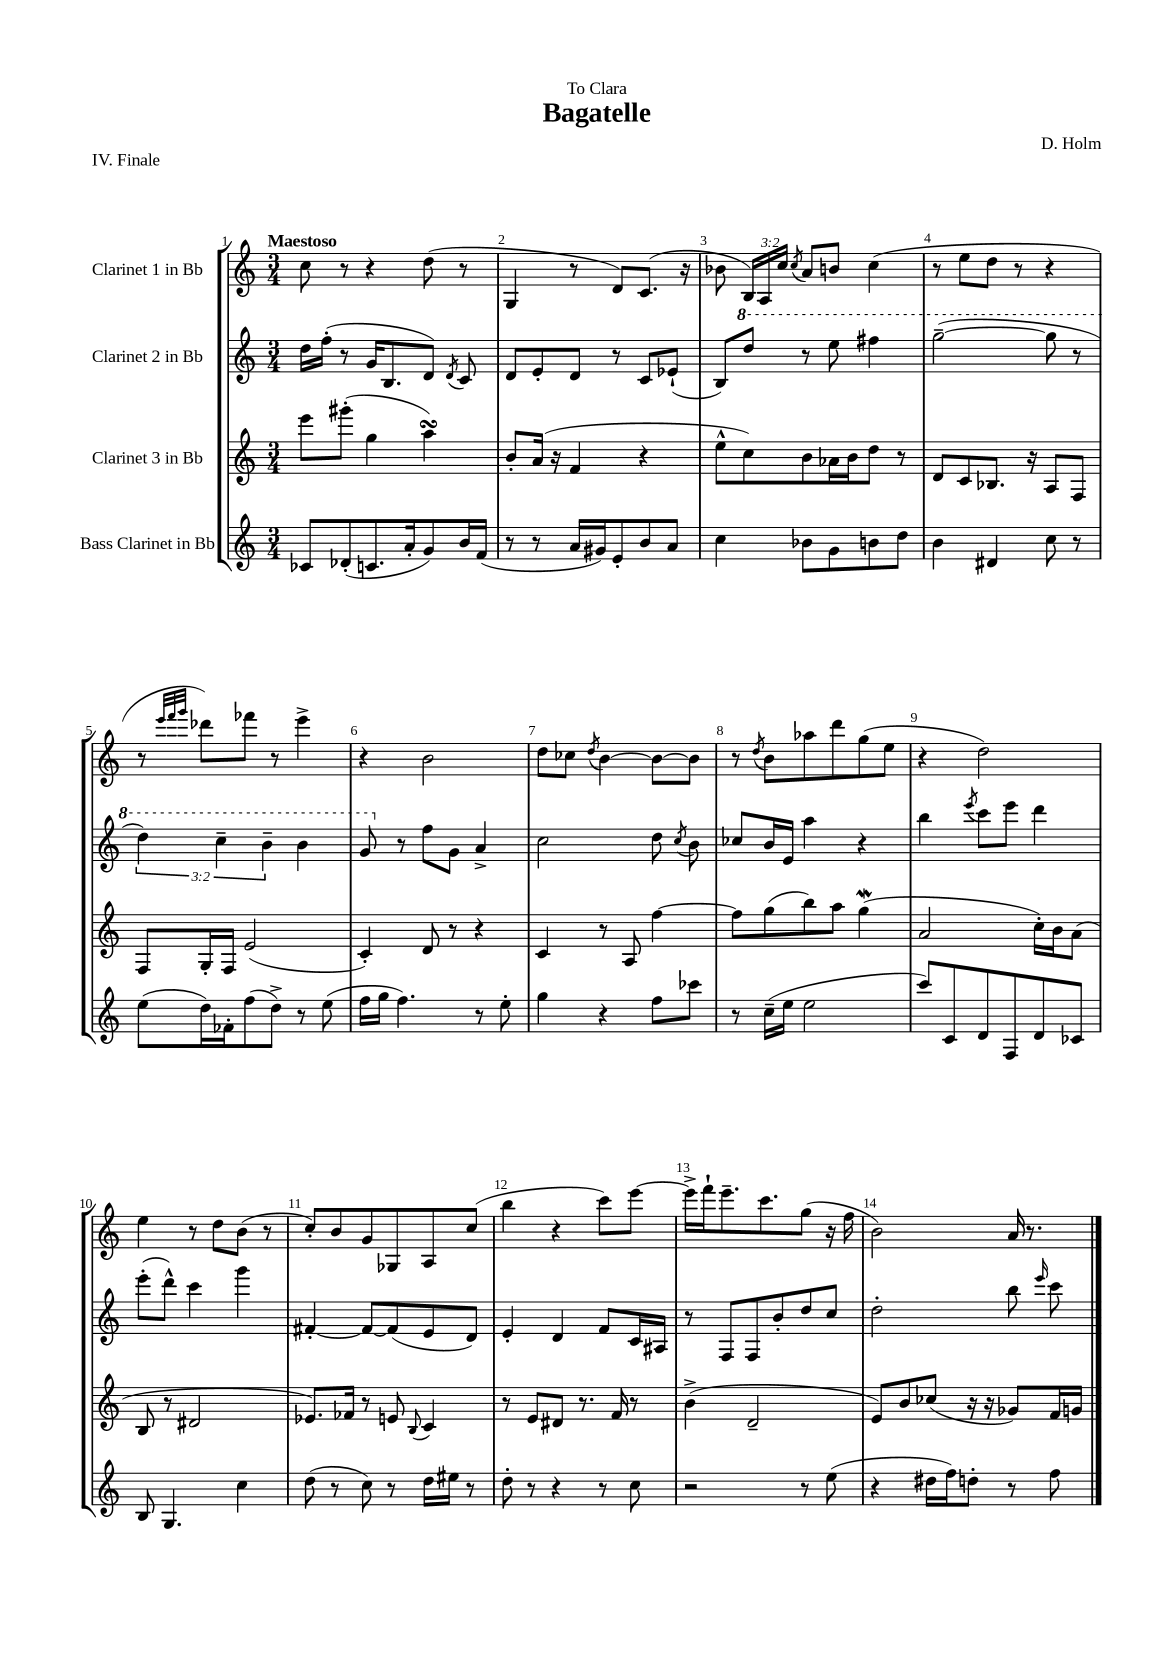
\header { title = "Bagatelle" composer = "D. Holm" dedication = "To Clara" piece = "IV. Finale" }
<<
\new StaffGroup <<
\new Staff = "s0" \with { instrumentName = "Clarinet 1 in Bb" } {
    \clef treble \key c \major \numericTimeSignature \time 3/4 \override Staff.TupletNumber.text = #tuplet-number::calc-fraction-text \tempo "Maestoso"
    \autoBeamOff c''8 r8 r4 d''8( r8 |
    g4 r8 d'8[) c'8.]( r16 |
    bes'8 \tuplet 3/2 { b16[) a16 c''16] } \acciaccatura { c''8 } a'8[ b'8] c''4( |
    r8 e''8[ d''8] r8 r4 |
    r8 \grace { e'''32[ f'''32 g'''32] } des'''8[) fes'''8] r8 e'''4-> |
    r4 b'2 |
    d''8[ ces''8] \acciaccatura { d''8 } b'4~ b'8[~ b'8] |
    r8 \acciaccatura { d''8 } b'8[ aes''8 d'''8 g''8( e''8] |
    r4 d''2) |
    e''4 r8 d''8[ b'8]( r8 |
    c''8[-.) b'8 g'8 ges8 a8 c''8]( |
    b''4 r4 c'''8[) e'''8]~ |
    e'''16[-> f'''16-! e'''8.-- c'''8. g''8]( r16 f''16 |
    b'2) a'16 r8. \bar "|." |
}
\new Staff = "s1" \with { instrumentName = "Clarinet 2 in Bb" } {
    \clef treble \key c \major \numericTimeSignature \time 3/4 \override Staff.TupletNumber.text = #tuplet-number::calc-fraction-text
    \autoBeamOff d''16[ f''16]-.( r8 g'16[ b8. d'8]) \acciaccatura { d'8 } c'8 |
    d'8[ e'8-. d'8] r8 c'8[ ees'8]-!( |
    b8[) \ottava #1 d'''8] r8 e'''8 fis'''4 |
    g'''2~--( g'''8 r8 |
    \tuplet 3/2 { d'''4) c'''4-- b''4-- } b''4 |
    g''8 \ottava #0 r8 f''8[ g'8] a'4-> |
    c''2 d''8 \acciaccatura { c''8 } b'8 |
    ces''8[ b'16 e'16] a''4 r4 |
    b''4 \acciaccatura { e'''8 } c'''8[ e'''8] d'''4 |
    e'''8[-.( d'''8]-^) c'''4 g'''4 |
    fis'4~-. fis'8[~ fis'8( e'8 d'8]) |
    e'4-. d'4 f'8[ c'16 ais16] |
    r8 f8[ f8 b'8-. d''8 c''8] |
    d''2-. b''8 \grace { e'''16 } c'''8 \bar "|." |
}
\new Staff = "s2" \with { instrumentName = "Clarinet 3 in Bb" } {
    \clef treble \key c \major \numericTimeSignature \time 3/4
    \autoBeamOff e'''8[ gis'''8]-.( g''4 a''4\turn) |
    b'8[-. a'16]( r16 f'4 r4 |
    e''8[-^ c''8) b'8 aes'16 b'16 d''8] r8 |
    d'8[ c'8 bes8.] r16 a8[ f8] |
    f8[ g16-. f16] e'2( |
    c'4-.) d'8 r8 r4 |
    c'4 r8 a8 f''4~ |
    f''8[ g''8( b''8) a''8] g''4\mordent( |
    a'2 c''16[-.) b'16 a'8]( |
    b8 r8 dis'2 |
    ees'8.[) fes'16] r8 e'8 \appoggiatura { b8 } c'4 |
    r8 e'8[ dis'8] r8. f'16 r8 |
    b'4->( d'2-- |
    e'8[) b'8 ces''8]( r16 r16 ges'8[) f'16 g'16] \bar "|." |
}
\new Staff = "s3" \with { instrumentName = "Bass Clarinet in Bb" } {
    \clef treble \key c \major \numericTimeSignature \time 3/4
    \autoBeamOff ces'8[ des'8-.( c'8. a'16-. g'8) b'16 f'16]( |
    r8 r8 a'16[ gis'16) e'8-. b'8 a'8] |
    c''4 bes'8[ g'8 b'8 d''8] |
    b'4 dis'4 c''8 r8 |
    e''8[( d''16) fes'16-. f''8( d''8]->) r8 e''8( |
    f''16[ g''16] f''4.) r8 e''8-. |
    g''4 r4 f''8[ ces'''8] |
    r8 c''16[--( e''16] e''2 |
    c'''8[) c'8 d'8 f8 d'8 ces'8] |
    b8 g4. c''4 |
    d''8( r8 c''8) r8 d''16[ eis''16] r8 |
    d''8-. r8 r4 r8 c''8 |
    r2 r8 e''8( |
    r4 dis''16[ f''16) d''8]-. r8 f''8 \bar "|." |
}
>>
>>
\layout { \context { \Score \override BarNumber.break-visibility = ##(#f #t #t) barNumberVisibility = #all-bar-numbers-visible } }
